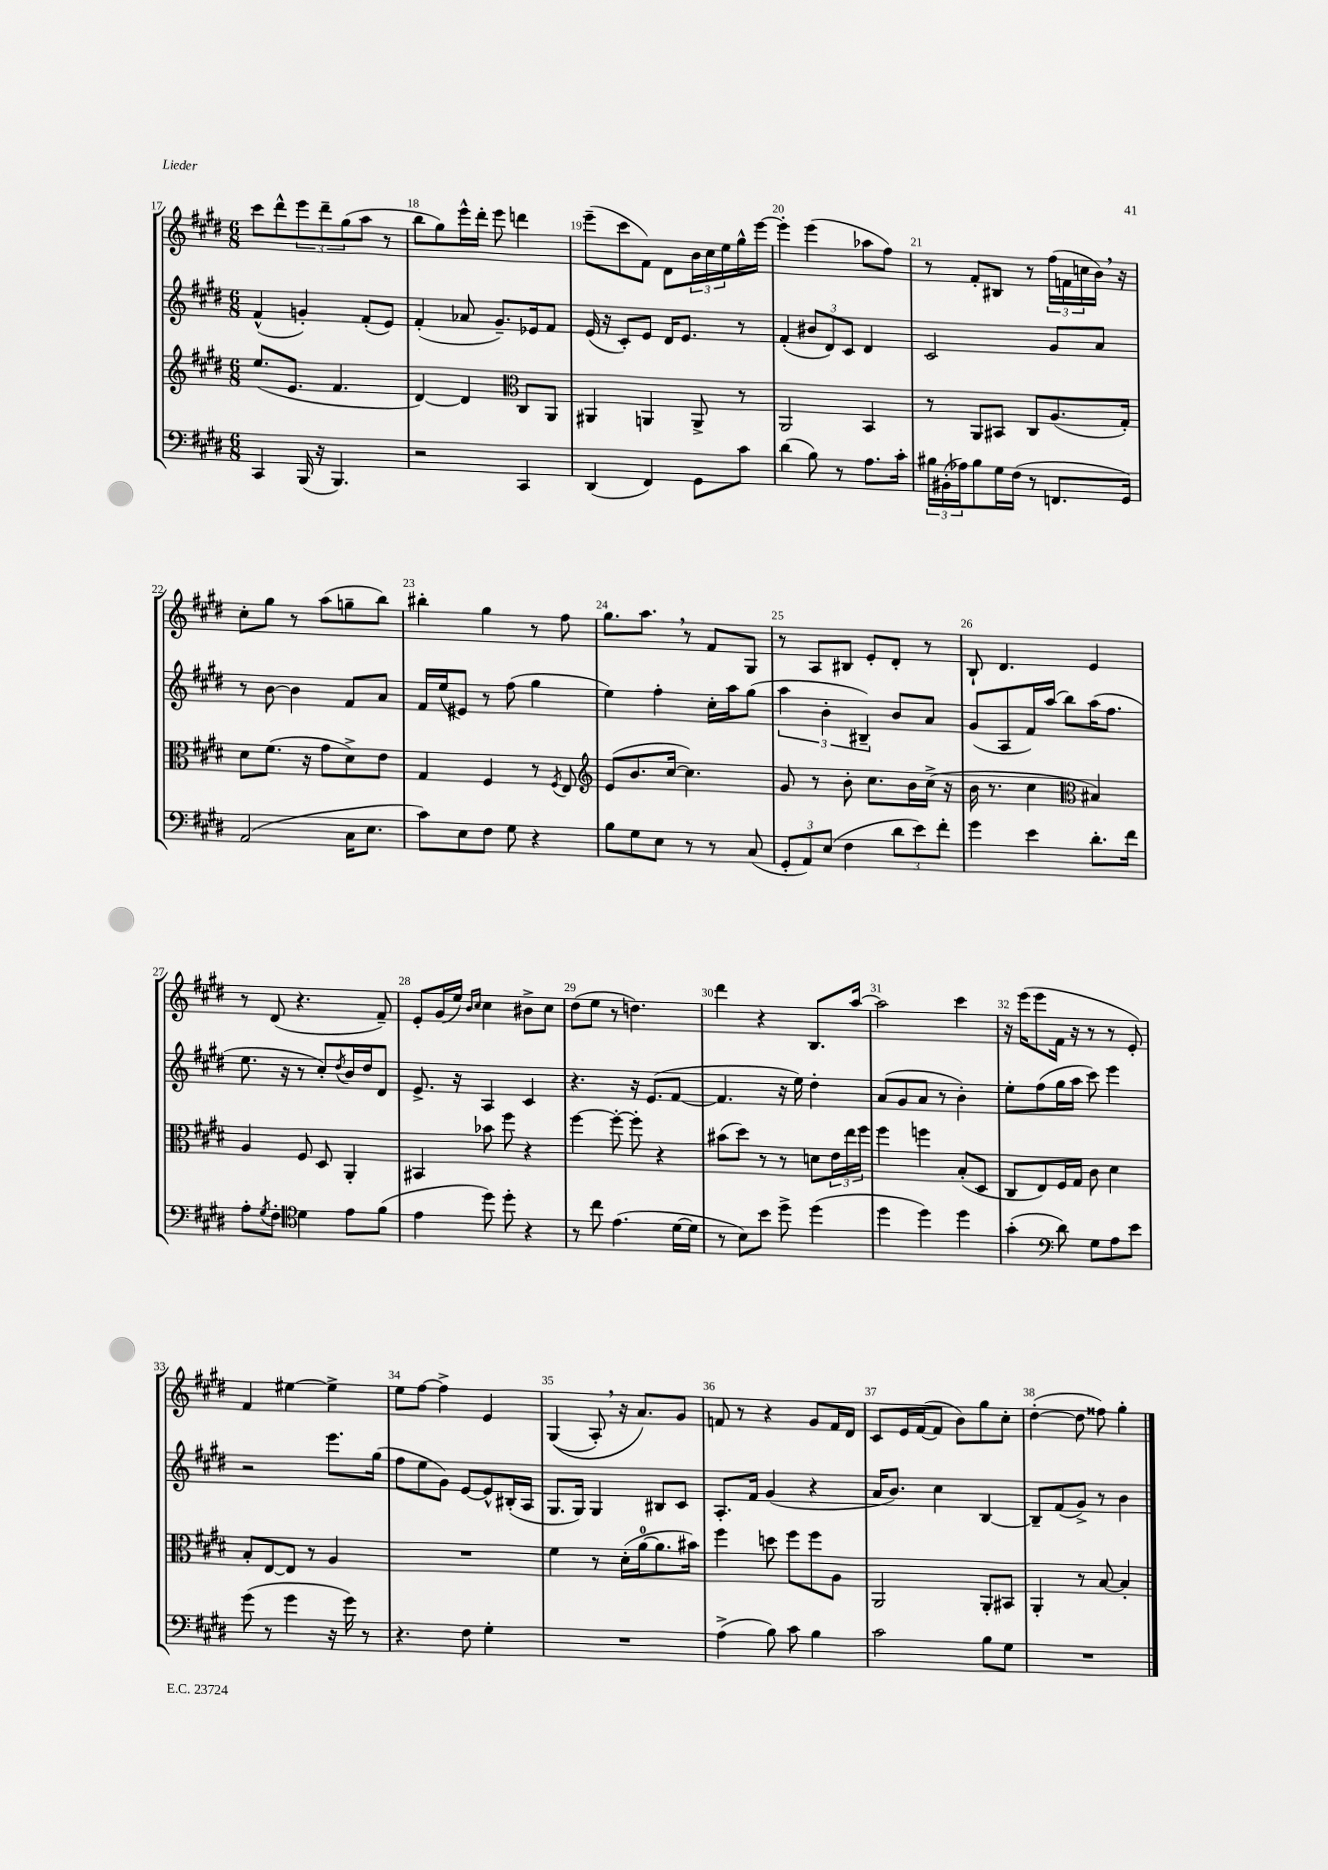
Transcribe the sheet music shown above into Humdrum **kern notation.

**kern	**kern	**kern	**kern
*part4	*part3	*part2	*part1
*staff4	*staff3	*staff2	*staff1
*clefF4	*clefG2	*clefG2	*clefG2
*k[f#c#g#d#]	*k[f#c#g#d#]	*k[f#c#g#d#]	*k[f#c#g#d#]
*M6/8	*M6/8	*M6/8	*M6/8
=17	=17	=17	=17
4CC#/	(8.ee/L	(4f#^^/	8ccc#\L
.	.	.	8ddd#^^\
.	8.e/J	.	.
(16BBB/	.	4gn'/)	12eee\
16r	.	.	.
.	.	.	12ddd#~\
4.BBB/)	4.f#/	.	.
.	.	.	(12gg#\
.	.	(8f#'/L	8aa\J
.	.	8e/J)	8r
=18	=18	=18	=18
2r	[4d#/)	(4f#'/	8bb\L
.	.	.	8gg#\)
.	4d#/]	8a-X/	16eee^^\L
.	.	.	16ddd#'\JJ
.	.	8.g#~/L)	8eee\
*	*clefC3	*	*
4CC#/	8C#/L	.	4dddn\
.	.	16e-X/k	.
.	8AA/J	8f#/J	.
=19	=19	=19	=19
(4DD#/	4AA#X/	(16e/	(8eee~\L
.	.	16r	.
.	.	8c#'/L)	8ccc#\
4FF#/)	4AAn/	8e/J	8f#\J)
.	.	16d#/KL	8d#\L
.	.	8.e/J	.
8GG#\L	8AA^/	.	24b\L
.	.	.	24cc#\
.	.	.	24ee\
8c#\J	8r	8r	16gg#^^\
.	.	.	[16eee\JJ
=20	=20	=20	=20
(4d#\	2AA/	(4f#'/	4eee'\]
8B\)	.	12b#X/L	(4eee\
.	.	12d#/)	.
8r	.	.	.
.	.	12c#/J	.
8.A\L	4BB/	4d#/	8aa-X\L
.	.	.	8ff#\J)
16c#'\Jk	.	.	.
=21	=21	=21	=21
24B#X\LL	8r	2c#/	8r
(24BB#X'\	.	.	.
24A-X\J)	.	.	.
8B#\	8AA/L	.	8f#'/L
16G#\L	8BB#X/J	.	8B#X/J
(16F#\JJ	.	.	.
8r	8C#/L	.	8r
8.FFn/L	(8.A/	8g#/L	(24ff#\LL
.	.	.	24fn\
.	.	.	24ccn\
.	.	8a/J	16b,\JJ)
16GG#/Jk)	16G#'/Jk)	.	16r
!!LO:LB:g=z
=22	=22	=22	=22
(2AA/	8d#\L	8r	8cc#'\L
.	(8.f#\J	[8b\	8gg#\J
.	.	4b\]	8r
.	16r	.	.
.	8g#\L	.	(8aa\L
16C#\KL	8d#^\)	8f#/L	8ggn~\
8.E\J	.	.	.
.	8e\J	8a/J	8bb\J)
=23	=23	=23	=23
8c#\L)	4G#/	16f#/LL	4bb#X'\
.	.	(16ee/J	.
8E\	.	8e#X/J)	.
8F#\J	4F#/	8r	4gg#\
8G#\	.	(8ff#\	.
4r	8r	4gg#\	8r
.	8qF#/	.	.
.	8E/	.	8ff#\
=24	=24	=24	=24
*	*clefG2	*	*
8B\L	(8e/L	4ee\)	8.gg#\L
8G#\	8.b/	.	.
.	.	.	8.aa,\J
8E\J	.	4ff#'\	.
.	[16cc#/Jk	.	.
8r	4.cc#\])	.	8r
8r	.	16cc#'\LL	8f#/L
.	.	16aa\J	.
(8C#/	.	(8gg#\J	8G#/J
=25	=25	=25	=25
12GG#'/L	8g#/	6aa\	8r
12AA/)	.	.	.
.	8r	.	8A/L
(12E/J	.	6b'\	.
4F#\	8b'\	.	8B#X/J
.	.	6B#X~/)	.
.	8.cc#\L	.	8e'/L
12d#\L	.	8b/L	8d#'/J
.	16b\L	.	.
12e\)	.	.	.
.	(16cc#^\JJ	8a/J	8r
12f#'\J	.	.	.
.	16r	.	.
=26	=26	=26	=26
4g#\	16b\	(8g#/L	8B`/
.	8.r	.	.
.	.	8A/	4.d#/
4e\	4cc#\	16f#/L)	.
.	.	(16aa/JJ	.
.	.	8bb\L)	.
*	*clefC3	*	*
8.d#'\L	4B#X/)	(16aa\K	4e/
.	.	8.ff#\J	.
16f#\Jk	.	.	.
!!LO:LB:g=z
=27	=27	=27	=27
8A'\L	4A/	8.ee\	8r
8qG#/	.	.	.
8F#'\J	.	.	(8d#/
.	.	16r	.
*clefC4	*	*	*
4d#\	8F#/	8r	4.r
.	8D#/	8cc#'/L)	.
.	.	8qdd#/	.
8e\L	4AA'/	16b/L	.
.	.	16dd#/J	.
(8f#\J	.	8d#/J	8f#~/)
=28	=28	=28	=28
4e\	4BB#X/	8.e^/	8e'/L
.	.	.	(16g#/L
.	.	16r	16ee/JJ)
.	.	.	16qqb/LL
.	.	.	16qqcc#/JJ
8dd#\)	8b-X\	4A/	4cc#\
8dd#'\	8ff#\	.	.
4r	4r	4c#/	8b#X^\L
.	.	.	8cc#\J
=29	=29	=29	=29
8r	[4ff#\	4.r	(8dd#\L
8cc#\	.	.	8ee\J
(4.e\	8ff#'\_	.	8r
.	8ff#'\]	16r	4.ddn\)
.	.	(8.e/L	.
.	4r	.	.
[16d#\LL	.	[8f#/J	.
16d#\JJ]	.	.	.
=30	=30	=30	=30
8r	(8b#X\L	4.f#/]	4ddd#\
8B\L)	8dd#\J)	.	.
8b\J	8r	.	4r
8dd#^\	8r	16r	.
.	.	16ee\)	.
(4dd#\	8dn\L	4dd#'\	8.B/L
.	24e\L	.	.
.	24ee\	.	.
.	.	.	[16aa/Jk
.	24ff#\JJ	.	.
=31	=31	=31	=31
4dd#\	4ff#\	(8a/L	2aa\]
.	.	8g#/	.
4dd#\)	4ffn\	8a/J	.
.	.	8r	.
4dd#\	(8B'/L	4b'\)	4ccc#\
.	8D#/J	.	.
=32	=32	=32	=32
(4g#'\	8C#/L	8ee'\L	16r
.	.	.	(16eee\KL
.	8E/)	(8ff#\	8eee\
*clefF4	*	*	*
8d#\)	16F#/L	16gg#\L	16f#\Jk
.	16G#/JJ	16aa\JJ	16r
8G#\L	8c#\	8ccc#\)	8r
8A\	4d#\	4eee\	8r
8e\J	.	.	8e'/)
!!LO:LB:g=z
=33	=33	=33	=33
(8g#\	8B'/L	2r	4f#/
8r	[8E/	.	.
4g#\	8E/J]	.	[4ee#X\
.	8r	.	.
16r	4A/	8.eee\L	4ee#^\]
16g#\)	.	.	.
8r	.	.	.
.	.	(16gg#\Jk	.
=34	=34	=34	=34
4.r	2.r	8ff#\L	8ee\L
.	.	8ee\	[8ff#\J
.	.	8g#\J)	4ff#^\]
8F#\	.	[8e/L	.
4G#'\	.	8e^^/]	4e/
.	.	(16B#X'/L	.
.	.	16A/JJ	.
=35	=35	=35	=35
2.r	4f#\	8.G#/L	((4G#/
.	.	16G#/Jk)	.
.	8r	4G#/	8A',/)
.	(16d#'\LL	.	16r
.	[16a\J	.	8.a/L)
.	8.a\]	8B#X/L	.
.	.	8c#/J	8g#/J
.	16b#X\Jk)	.	.
=36	=36	=36	=36
(4A^\	4ff#\	8.A'/L	8fn/
.	.	.	8r
.	.	16f#/Jk	.
8B\)	8ddn\	(4g#/	4r
8c#\	8ff#\L	.	.
4B\	8ff#\	4r	8g#/L
.	8A\J	.	16f/L
.	.	.	16d#/JJ
=37	=37	=37	=37
2c#\	2AA/	16a/KL	8c#/L
.	.	8.b/J)	.
.	.	.	16e/L
.	.	.	([16f#/J
.	.	4cc#\	8f#/J]
.	.	.	8b\L)
8B\L	8AA'/L	[4B/	8gg#\
8G#\J	8BB#X/J	.	8cc#'\J
=38	=38	=38	=38
2.r	4AA'/	8B~/L]	([4dd#'\
.	.	(8f#/	.
.	8r	8g#^/J)	8dd#\]
.	[8B/	8r	8ff##X\)
.	4B'/]	4b\	4gg#'\
==	==	==	==
*-	*-	*-	*-
